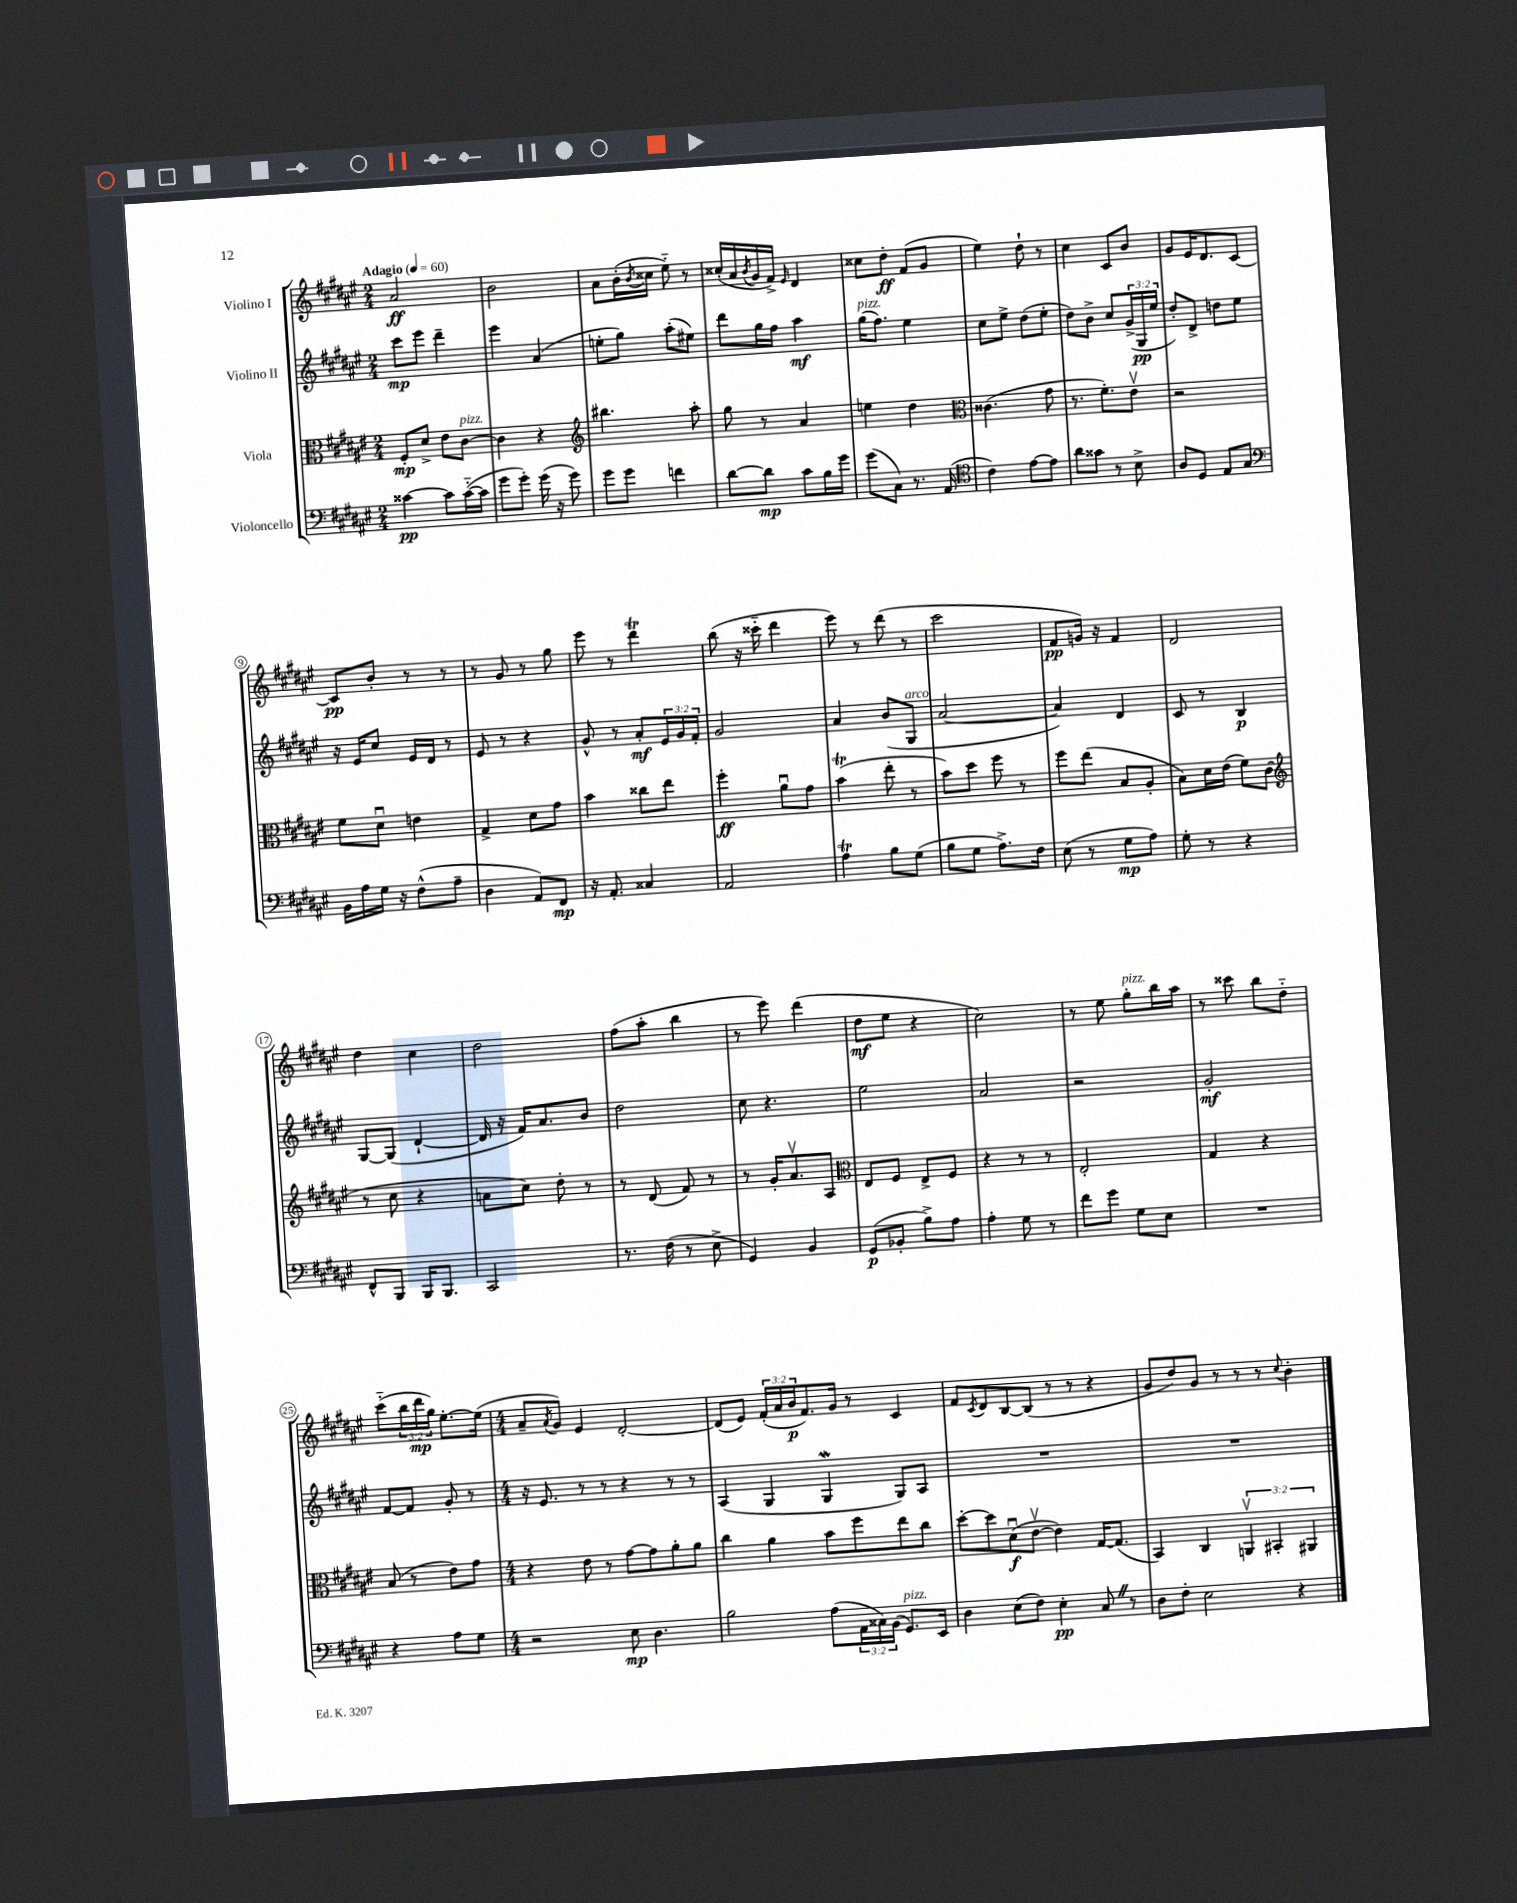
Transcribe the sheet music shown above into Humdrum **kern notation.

**kern	**dynam	**kern	**dynam	**kern	**dynam	**kern	**dynam
*part4	*part4	*part3	*part3	*part2	*part2	*part1	*part1
*staff4	*staff4	*staff3	*staff3	*staff2	*staff2	*staff1	*staff1
*I"Violoncello	*	*I"Viola	*	*I"Violino II	*	*I"Violino I	*
*clefF4	*	*clefC3	*	*clefG2	*	*clefG2	*
*k[f#c#g#d#a#e#]	*	*k[f#c#g#d#a#e#]	*	*k[f#c#g#d#a#e#]	*	*k[f#c#g#d#a#e#]	*
*M2/4	*	*M2/4	*	*M2/4	*	*M2/4	*
*MM60	*	*MM60	*	*MM60	*	*MM60	*
=1	=1	=1	=1	=1	=1	=1	=1
!	!	!	!	!	!	!LO:TX:a:B:t=Adagio	!
[4c##X\	pp	8F#'/L	mp	8ccc#\L	mp	2a#/	ff
.	.	8d#^/J	.	8eee#\J	.	.	.
8c##\L]	.	8e#\L	.	4ddd#~\	.	.	.
!	!	!LO:TX:a:i:t=pizz.	!	!	!	!	!
([16c##\L	.	[8c#\J	.	.	.	.	.
16c##\JJ]	.	.	.	.	.	.	.
=2	=2	=2	=2	=2	=2	=2	=2
8g#\L	.	4c#\]	.	4eee#\	.	2b\	.
8g#'\J)	.	.	.	.	.	.	.
(16g#\	.	4r	.	(4a#/	.	.	.
16r	.	.	.	.	.	.	.
8g#\)	.	.	.	.	.	.	.
=3	=3	=3	=3	=3	=3	=3	=3
*	*	*clefG2	*	*	*	*	*
8g#\L	.	4.bb#X\	.	8een'\L	.	8a#\L	.
8g#\J	.	.	.	8gg#\J)	.	(16b'\L	.
.	.	.	.	.	.	8qb/	.
.	.	.	.	.	.	16cc##X\JJ	.
4fn\	.	.	.	(8aa#'\L	.	8ee#\)	.
.	.	8aa#'\	.	8ee#X\J)	.	8r	.
=4	=4	=4	=4	=4	=4	=4	=4
[8d#\L	.	8gg#\	.	8ddd#\L	.	(16cc##X'/LL	.
.	.	.	.	.	.	16a#/	.
.	.	.	.	.	.	8qb/	.
8d#\J]	mp	8r	.	16gg#\L	.	16g#/	.
.	.	.	.	16ff#\JJ	.	16f#^/JJ)	.
.	.	.	.	.	.	16qqe#/	.
8c#\L	.	4a#/	.	4aa#\	mf	4d#/	.
16B\L	.	.	.	.	.	.	.
16g#\JJ	.	.	.	.	.	.	.
=5	=5	=5	=5	=5	=5	=5	=5
!	!	!	!	!LO:TX:a:i:t=pizz.	!	!	!
(8g#\L	.	4een\	.	(16gg#\KL	.	8cc##X\L	.
.	.	.	.	8.ff#\J)	.	.	.
8C#\J)	.	.	.	.	.	8dd#'\J	ff
8.r	.	4dd#\	.	4ee#\	.	(8f#/L	.
.	.	.	.	.	.	8g#/J	.
(16AA#/	.	.	.	.	.	.	.
=6	=6	=6	=6	=6	=6	=6	=6
*clefC4	*	*clefC3	*	*	*	*	*
4c#\)	.	(4.c##X\	.	8cc#\L	.	4ee#\)	.
.	.	.	.	8ee#^\J	.	.	.
[8e#\L	.	.	.	(8dd#\L	.	8dd#`\	.
8e#\J]	.	8g#\	.	8ee#'\J	.	8r	.
=7	=7	=7	=7	=7	=7	=7	=7
8a#\L	.	8.r	.	8dd#\L)	.	4cc#\	.
8g##X\J	.	.	.	8b^\J	.	.	.
.	.	8.f#'\L)	.	.	.	.	.
8r	.	.	.	8cc#/L	.	8c#/L	.
8B^\	.	8e#v\J	.	(24g#^/L	.	8b/J	.
.	.	.	.	24G#/	pp	.	.
.	.	.	.	24ee#/JJ	.	.	.
=8	=8	=8	=8	=8	=8	=8	=8
8A#/L	.	2r	.	8dd#'/L)	.	8g#/L	.
8D#/J	.	.	.	8d#^/J	.	16e#/K	.
.	.	.	.	.	.	8.d#/	.
8E#/L	.	.	.	8ddn\L	.	.	.
8G#/J	.	.	.	8ee#\J	.	[8c#/J	.
!!LO:LB:g=z
=9	=9	=9	=9	=9	=9	=9	=9
*clefF4	*	*	*	*	*	*	*
16BB\LL	.	8f#\L	.	16r	.	8c#/L]	pp
16A#\	.	.	.	16e#/KL	.	.	.
16G#\JJ	.	8d#u\J	.	8cc#/J	.	8b'/J	.
16r	.	.	.	.	.	.	.
(8F#^^\L	.	4en\	.	16e#/LL	.	8r	.
.	.	.	.	16d#/JJ	.	.	.
8A#~\J	.	.	.	8r	.	8r	.
=10	=10	=10	=10	=10	=10	=10	=10
4D#\	.	4G#^/	.	8e#/	.	8r	.
.	.	.	.	8r	.	8g#/	.
8AA#/L)	.	8d#\L	.	4r	.	8r	.
8FF#/J	mp	8g#\J	.	.	.	8gg#\	.
=11	=11	=11	=11	=11	=11	=11	=11
16r	.	4b\	.	8g#^^/	.	8eee#\	.
8.AA#'/	.	.	.	.	.	.	.
.	.	.	.	8r	.	8r	.
4C##X/	.	8cc##X\L	.	8a#'/L	mf	4ddd#T\	.
.	.	8ee#\J	.	24e#/L	.	.	.
.	.	.	.	24g#/	.	.	.
.	.	.	.	24f#'/JJ	.	.	.
=12	=12	=12	=12	=12	=12	=12	=12
2AA#/	.	4ff#'\	ff	2g#/	.	(8bb\	.
.	.	.	.	.	.	16r	.
.	.	.	.	.	.	16ccc##X\	.
.	.	8a#u\L	.	.	.	4ddd#\	.
.	.	8g#\J	.	.	.	.	.
=13	=13	=13	=13	=13	=13	=13	=13
4A#t\	.	(4bT\	.	4a#/	.	8eee#\)	.
.	.	.	.	.	.	8r	.
8B\L	.	8ee#'\	.	(8b/L	.	(8ddd#\	.
!	!	!	!	!LO:TX:a:i:t=arco	!	!	!
(8G#\J	.	8r	.	8G#/J	.	8r	.
=14	=14	=14	=14	=14	=14	=14	=14
8B\L	.	8b\L)	.	[2a#/	.	2ccc#\	.
8G#\J	.	8dd#\J	.	.	.	.	.
8.A#^\L)	.	8ff#\	.	.	.	.	.
.	.	8r	.	.	.	.	.
16F#\Jk	.	.	.	.	.	.	.
=15	=15	=15	=15	=15	=15	=15	=15
(8E#\	.	8ff#\L	.	4a#/])	.	8f#/L	pp
8r	.	(8ee#\J	.	.	.	16gn/Jk)	.
.	.	.	.	.	.	16r	.
8G#\L	mp	8B/L	.	4d#/	.	4f#/	.
8A#\J)	.	8A#'/J	.	.	.	.	.
=16	=16	=16	=16	=16	=16	=16	=16
8G#'\	.	8B\L)	.	8c#/	.	2d#/	.
8r	.	16d#\L	.	8r	.	.	.
.	.	(16e#\JJ	.	.	.	.	.
4r	.	8f#\L)	.	4B/	p	.	.
.	.	(8c#\J	.	.	.	.	.
!!LO:LB:g=z
=17	=17	=17	=17	=17	=17	=17	=17
*	*	*clefG2	*	*	*	*	*
8FF#^^/L	.	8r	.	[8G#/L	.	4dd#\	.
8BBB/J	.	8cc#\	.	(8G#/J]	.	.	.
16BBB/KL	.	4r	.	[4d#`/	.	4cc#\	.
8.BBB/J	.	.	.	.	.	.	.
=18	=18	=18	=18	=18	=18	=18	=18
2CC#/	.	8an\L	.	16d#/]	.	2dd#\	.
.	.	.	.	16r	.	.	.
.	.	8cc#\J)	.	16f#/KL)	.	.	.
.	.	.	.	8.a#/	.	.	.
.	.	8dd#'\	.	.	.	.	.
.	.	8r	.	8b/J	.	.	.
=19	=19	=19	=19	=19	=19	=19	=19
8.r	.	8r	.	2dd#\	.	(8ff#\L	.
.	.	(8d#/	.	.	.	8aa#'\J	.
(16F#\	.	.	.	.	.	.	.
8r	.	8f#/)	.	.	.	4bb\	.
8E#^\	.	8r	.	.	.	.	.
=20	=20	=20	=20	=20	=20	=20	=20
4GG#/)	.	8r	.	8cc#\	.	8r	.
.	.	16g#'/KL	.	4.r	.	8eee#\)	.
.	.	8.a#v/	.	.	.	.	.
4BB/	.	.	.	.	.	(4ddd#\	.
.	.	8A#/J	.	.	.	.	.
=21	=21	=21	=21	=21	=21	=21	=21
*	*	*clefC3	*	*	*	*	*
(8GG#/L	p	8E#/L	.	2ee#\	.	8dd#\L	mf
8BB-X'/J	.	8F#/J	.	.	.	8ee#\J	.
8B^\L)	.	8E#^/L	.	.	.	4r	.
8A#\J	.	8F#/J	.	.	.	.	.
=22	=22	=22	=22	=22	=22	=22	=22
4A#'\	.	4r	.	2a#/	.	2cc#\)	.
8G#\	.	8r	.	.	.	.	.
8r	.	8r	.	.	.	.	.
=23	=23	=23	=23	=23	=23	=23	=23
8f#\L	.	2E#'/	.	2r	.	8r	.
8g#\J	.	.	.	.	.	8ee#\	.
!	!	!	!	!	!	!LO:TX:a:i:t=pizz.	!
8G#\L	.	.	.	.	.	8gg#'\L	.
8E#\J	.	.	.	.	.	16bb\L	.
.	.	.	.	.	.	16aa#\JJ	.
=24	=24	=24	=24	=24	=24	=24	=24
2r	.	4G#/	.	2g#'/	mf	8r	.
.	.	.	.	.	.	8ccc##X\	.
.	.	4r	.	.	.	8bb\L	.
.	.	.	.	.	.	8dd#\J	.
!!LO:LB:g=z
=25	=25	=25	=25	=25	=25	=25	=25
4r	.	(8B/	.	[8f#/L	.	(8ccc#\L	.
.	.	8r	.	8f#/J]	.	24bb\L	.
.	.	.	.	.	.	24ddd#\	mp
.	.	.	.	.	.	24gg#\JJ)	.
8A#\L	.	8e#\L)	.	8g#'/	.	[8.ee#'\L	.
8G#\J	.	8g#\J	.	8r	.	.	.
.	.	.	.	.	.	(16ee#\Jk]	.
=26	=26	=26	=26	=26	=26	=26	=26
*M4/4	*	*M4/4	*	*M4/4	*	*M4/4	*
2r	.	4r	.	16r	.	8a#~/L	.
.	.	.	.	8.e#/	.	.	.
.	.	.	.	.	.	8qa#/	.
.	.	.	.	.	.	8g#/J)	.
.	.	8e#\	.	8r	.	4e#/	.
.	.	8r	.	8r	.	.	.
8E#\	mp	[8g#\L	.	4r	.	[2d#'/	.
4.D#\	.	8g#\]	.	.	.	.	.
.	.	8a#'\	.	8r	.	.	.
.	.	8a#\J	.	8r	.	.	.
=27	=27	=27	=27	=27	=27	=27	=27
2B\	.	4cc#\	.	(4A#/	.	(8d#/L]	.
.	.	.	.	.	.	8e#/J)	.
.	.	4a#\	.	4G#/	.	(24f#'/LL	.
.	.	.	.	.	.	24a#/	.
.	.	.	.	.	.	24b/J	p
.	.	.	.	.	.	8.f#/)	.
(8A#\L	.	8b\L	.	4G#W/	.	.	.
.	.	.	.	.	.	16g#/Jk	.
24AA#\L	.	8ff#\	.	.	.	8r	.
24C##X\)	.	.	.	.	.	.	.
(24BB\JJ	.	.	.	.	.	.	.
!LO:TX:a:i:t=pizz.	!	!	!	!	!	!	!
8.GG#/L)	.	8ee#\	.	8G#/L)	.	4c#/	.
.	.	8cc#\J	.	8A#/J	.	.	.
16EE#/Jk	.	.	.	.	.	.	.
=28	=28	=28	=28	=28	=28	=28	=28
4D#\	.	[8dd#'\L	.	1r	.	8f#/L	.
.	.	.	.	.	.	8qc#/	.
.	.	8dd#\]	.	.	.	8d#/	.
(8E#\L	.	(8d#u\	f	.	.	[8B/	.
8F#\J)	.	[8e#v\J	.	.	.	(8B/J]	.
4E#'\	pp	4e#\])	.	.	.	8r	.
.	.	.	.	.	.	8r	.
8C#Z/	.	[16G#/KL	.	.	.	4r	.
.	.	(8.G#/J]	.	.	.	.	.
8r	.	.	.	.	.	.	.
=29	=29	=29	=29	=29	=29	=29	=29
8D#\L	.	4BB/)	.	1r	.	8g#/L	.
8F#'\J	.	.	.	.	.	8dd#/)	.
2E#\	.	4C#/	.	.	.	8g#/J	.
.	.	.	.	.	.	8r	.
.	.	6AAnv/	.	.	.	8r	.
.	.	.	.	.	.	8r	.
.	.	6BB#X'/	.	.	.	.	.
.	.	.	.	.	.	8qqcc#/	.
4r	.	.	.	.	.	4b'\	.
.	.	6AA#X/	.	.	.	.	.
==	==	==	==	==	==	==	==
*-	*-	*-	*-	*-	*-	*-	*-
